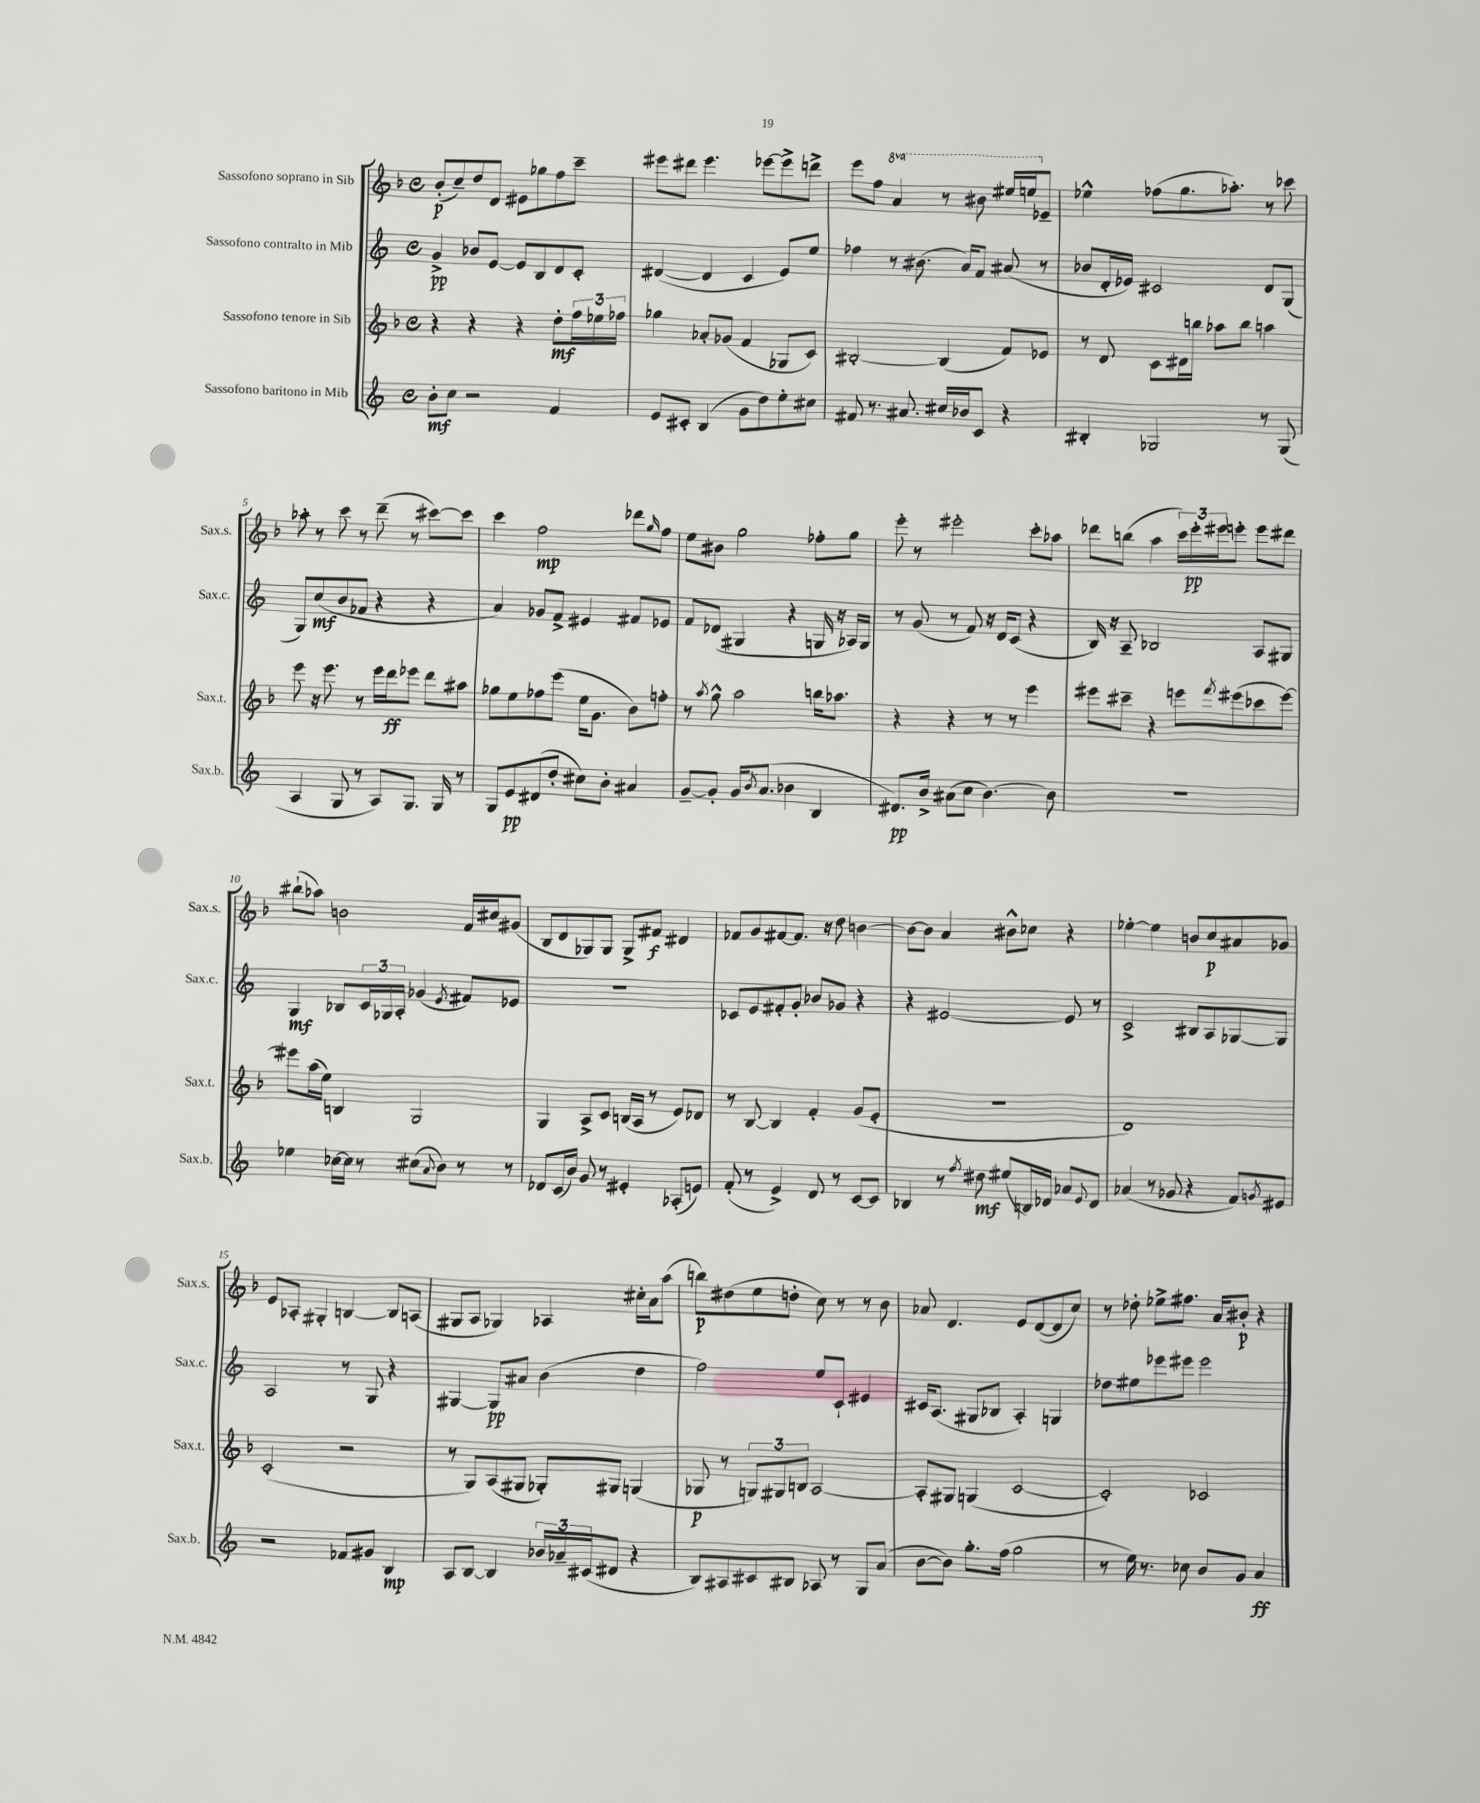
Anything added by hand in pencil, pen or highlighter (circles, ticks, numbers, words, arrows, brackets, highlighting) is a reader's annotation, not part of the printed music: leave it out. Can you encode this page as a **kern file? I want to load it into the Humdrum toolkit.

**kern	**dynam	**kern	**dynam	**kern	**dynam	**kern	**dynam
*part4	*part4	*part3	*part3	*part2	*part2	*part1	*part1
*staff4	*staff4	*staff3	*staff3	*staff2	*staff2	*staff1	*staff1
*I"Sassofono baritono in Mib	*	*I"Sassofono tenore in Sib	*	*I"Sassofono contralto in Mib	*	*I"Sassofono soprano in Sib	*
*I'Sax.b.	*	*I'Sax.t.	*	*I'Sax.c.	*	*I'Sax.s.	*
*clefG2	*	*clefG2	*	*clefG2	*	*clefG2	*
*k[]	*	*k[b-]	*	*k[]	*	*k[b-]	*
*M4/4	*	*M4/4	*	*M4/4	*	*M4/4	*
*met(c)	*	*met(c)	*	*met(c)	*	*met(c)	*
=1	=1	=1	=1	=1	=1	=1	=1
8b'\L	mf	4r	.	4g^/	pp	(8b-'/L	p
8cc\J	.	.	.	.	.	8cc~/)	.
2r	.	4r	.	8b-X/L	.	8dd/	.
.	.	.	.	[8e/J	.	8d/J	.
.	.	4r	.	8e/L]	.	8e#X\L	.
.	.	.	.	8B/	.	8gg-X\	.
4f/	.	8dd'\L	mf	8d/	.	8ff\	.
.	.	24ff\L	.	8c'/J	.	8ccc~\J	.
.	.	24ee-X\	.	.	.	.	.
.	.	24ff-X\JJ	.	.	.	.	.
=2	=2	=2	=2	=2	=2	=2	=2
8e/L	.	4gg-X\	.	([4d#X/	.	8eee#X\L	.
8c#X'/J	.	.	.	.	.	8ddd#X\J	.
(4B/	.	8a-X'/L	.	4d#/]	.	4.eee#\	.
.	.	(8g-X/J	.	.	.	.	.
8g\L	.	4f/	.	4c/	.	.	.
8dd\)	.	.	.	.	.	[8eee-X\L	.
8ee'\	.	8G-X/L	.	8e/L)	.	8eee-^\]	.
8cc#X\J	.	8c/J)	.	8ee/J	.	8dddn^\J	.
=3	=3	=3	=3	=3	=3	=3	=3
8f#X/	.	[2B#X'/	.	4ff-X\	.	8eee\L	.
8.r	.	.	.	.	.	8ff\J	.
*	*	*	*	*	*	*8va	*
.	.	.	.	8r	.	4aa/	.
8.a#X/	.	.	.	.	.	.	.
.	.	.	.	(8.b#X\	.	.	.
16cc#X/LL	.	(4B#/]	.	.	.	8r	.
16b-X/J	.	.	.	16a/KL)	.	.	.
8c/J	.	.	.	8f/J	.	8bb#X\	.
4r	.	8f/L)	.	(8a#X/	.	16eee#X/LL	.
.	.	.	.	.	.	16eeen/J	.
*	*	*	*	*	*	*X8va	*
.	.	8e-X/J	.	8r	.	8e-X~/J	.
=4	=4	=4	=4	=4	=4	=4	=4
4B#X'/	.	8r	.	8b-X/L	.	4ee-X^^\	.
.	.	8d/	.	16d'/L	.	.	.
.	.	.	.	16e-X/JJ)	.	.	.
2G-X/	.	8c\L	.	2c#X/	.	(8ff-X\L	.
.	.	16d#X\L	.	.	.	8.gg\	.
.	.	16bbn\JJ	.	.	.	.	.
.	.	8aa-X\L	.	.	.	.	.
.	.	.	.	.	.	8.aa-X'\J)	.
.	.	8bb\J	.	.	.	.	.
8r	.	4aan\	.	8d/L	.	8r	.
(8G-/	.	.	.	(8G/J	.	8ccc-X\	.
!!LO:LB:g=z
=5	=5	=5	=5	=5	=5	=5	=5
4A/	.	8eee\	.	8G/L)	.	8aa-X'\	.
.	.	16r	.	(8cc/	mf	8r	.
.	.	8.eee\	.	.	.	.	.
8G/	.	.	.	8b/	.	8ccc\	.
8r	.	8r	.	8f-X/J	.	8r	.
8A/L)	.	16eee\LL	.	4r	.	(8ddd~\	.
.	.	16ddd\J	ff	.	.	.	.
8.G/J	.	8eee-X\J	.	.	.	8r	.
.	.	8ddd\L	.	4r	.	[8ccc#X\L)	.
16G/	.	.	.	.	.	.	.
8r	.	8aa#X\J	.	.	.	8ccc#\J]	.
=6	=6	=6	=6	=6	=6	=6	=6
8G/L	.	8gg-X\L	.	4a/)	.	4ccc\	.
8e/	pp	8ee\	.	.	.	.	.
(8d#X/	.	8ff-X\	.	8g-X/L	.	2ff\	mp
8dd'/J	.	(8eee\J	.	8f^/J	.	.	.
8cc#X\L)	.	16ee\KL	.	4e#X/	.	.	.
.	.	8.g\J	.	.	.	.	.
8b'\J	.	.	.	.	.	.	.
4a#X/	.	8b-\L)	.	8f#X/L	.	8ddd-X\L	.
.	.	.	.	.	.	16qqgg/	.
.	.	8ffn'\J	.	8e-X/J	.	8ff\J	.
=7	=7	=7	=7	=7	=7	=7	=7
[8g~/L	.	8r	.	8f/L	.	8ee\L	.
.	.	8qaa/	.	.	.	.	.
8g'/J]	.	8gg^^\	.	(8d-X/J	.	8b#X\J	.
16g/KL	.	2aa\	.	4G#X/	.	2gg\	.
8qb/	.	.	.	.	.	.	.
(8.a/J	.	.	.	.	.	.	.
4b-X\	.	.	.	4r	.	.	.
4B/	.	16bbn\KL	.	16Gn/	.	8ff-X'\L	.
.	.	8.aa-X\J	.	16r	.	.	.
.	.	.	.	16A-X/LL)	.	8gg\J	.
.	.	.	.	16G/JJ	.	.	.
=8	=8	=8	=8	=8	=8	=8	=8
8.d#X/L)	pp	4r	.	8r	.	8eee'\	.
.	.	.	.	(8g/	.	8r	.
16b^/Jk	.	.	.	.	.	.	.
(8a#X\L	.	4r	.	8r	.	2eee#X'\	.
8cc\J	.	.	.	8f/)	.	.	.
[4.b\)	.	8r	.	16r	.	.	.
.	.	.	.	16d/KL	.	.	.
.	.	8r	.	(8c/J	.	.	.
.	.	4eee\	.	4r	.	8ccc'\L	.
8b\]	.	.	.	.	.	8aa-X\J	.
=9	=9	=9	=9	=9	=9	=9	=9
1r	.	8eee#X\L	.	16B/)	.	8ddd-X\L	.
.	.	.	.	16r	.	.	.
.	.	8ccc#X~\J	.	8A~/	.	(8bbn\J	.
.	.	4r	.	2B-X/	.	4aa\	.
.	.	8eeen\L	.	.	.	24ccc\LL)	.
.	.	.	.	.	.	24eee'\	pp
.	.	.	.	.	.	24eee#X\J	.
.	.	8qfff/	.	.	.	.	.
.	.	(8eee#X\	.	.	.	8eeen'\J	.
.	.	8ccc-X\	.	8A/L	.	8eee\L	.
.	.	[8eee#\J)	.	8G#X/J	.	8ddd#X\J	.
!!LO:LB:g=z
=10	=10	=10	=10	=10	=10	=10	=10
4ee-X\	.	8eee#X\L]	.	4G/	mf	(8bb#X`\L	.
.	.	(16aa\L	.	.	.	8aa-X\J)	.
.	.	16ee\JJ)	.	.	.	.	.
[16cc-X\LL	.	4Bn/	.	8B-X/L	.	2bn\	.
16cc-\JJ]	.	.	.	.	.	.	.
8r	.	.	.	24c/L	.	.	.
.	.	.	.	24G-X/	.	.	.
.	.	.	.	24A'/JJ	.	.	.
(8cc#X\L	.	2G/	.	(4g-X/	.	.	.
8qqa/	.	.	.	.	.	.	.
8b\J)	.	.	.	.	.	.	.
.	.	.	.	8qe/	.	.	.
8r	.	.	.	8f#X/L)	.	16f/LL	.
.	.	.	.	.	.	16cc#X/J	.
8r	.	.	.	8e-X/J	.	(8g#X/J	.
=11	=11	=11	=11	=11	=11	=11	=11
8d-X/L	.	4G/	.	1r	.	8B-/L	.
(16c/L	.	.	.	.	.	8d/	.
16b/JJ)	.	.	.	.	.	.	.
8g/	.	8A^/L	.	.	.	8G-X/)	.
8r	.	8c/J	.	.	.	8G-/J	.
4e#X'/	.	(16Bn/LL	.	.	.	8G-^/L	.
.	.	16A/JJ	.	.	.	.	.
.	.	8r	.	.	.	8f#X/J	f
(8A-X'/L	.	8e/L)	.	.	.	4d#X/	.
8en/J)	.	8d-X/J	.	.	.	.	.
=12	=12	=12	=12	=12	=12	=12	=12
(8f'/	.	8r	.	8c-X/L	.	8f-X/L	.
8r	.	[8B-/	.	8e/	.	8g/	.
4e^/)	.	4B-/]	.	8f#X'/	.	[8f#X/	.
.	.	.	.	8g'/J	.	8.f#/J]	.
8d/	.	4f'/	.	8b-X/L	.	.	.
.	.	.	.	.	.	16r	.
8r	.	.	.	8g-X/J	.	8dd\	.
[8c/L	.	(8g/L	.	4r	.	[4bn\	.
8c/J]	.	8e'/J	.	.	.	.	.
=13	=13	=13	=13	=13	=13	=13	=13
4B-X/	.	1r	.	4r	.	8b\L_	.
.	.	.	.	.	.	8b\J]	.
8r	.	.	.	[2e#X/	.	4a/	.
8qff/	.	.	.	.	.	.	.
8dd#X\	mf	.	.	.	.	.	.
(8ee#X/L	.	.	.	.	.	8b#X^^\L	.
16Bn/L)	.	.	.	.	.	8cc-X\J	.
16d-X/JJ	.	.	.	.	.	.	.
8a-X/L	.	.	.	8e#/]	.	4r	.
8qqe/	.	.	.	.	.	.	.
8d-/J	.	.	.	8r	.	.	.
=14	=14	=14	=14	=14	=14	=14	=14
(4a-X/	.	1d)	.	2c^/	.	[4ee-X'\	.
8r	.	.	.	.	.	4ee-\]	.
8g-X/	.	.	.	.	.	.	.
4r	.	.	.	8B#X/L	.	8bn/L	.
.	.	.	.	8A/	.	8cc/	p
8f/L)	.	.	.	[8G-X/	.	8a#X/	.
8qgn/	.	.	.	.	.	.	.
8e#X/J	.	.	.	8G-/J]	.	8g-X/J	.
!!LO:LB:g=z
=15	=15	=15	=15	=15	=15	=15	=15
2r	.	(2c'/	.	2A/	.	8e/L	.
.	.	.	.	.	.	8A-X'/J	.
.	.	.	.	.	.	4G#X'/	.
8f-X/L	.	2r	.	8r	.	[4Bn/	.
8g#X/J	.	.	.	8G/	.	.	.
4B/	mp	.	.	4r	.	8B/L]	.
.	.	.	.	.	.	(8An/J	.
=16	=16	=16	=16	=16	=16	=16	=16
8A/L	.	8r	.	[4G#X/	.	8G#X/L	.
[8B/J	.	8G/L)	.	.	.	8A/J	.
4B/]	.	(8A/	.	8G#/L]	pp	4G-X/)	.
.	.	8G#X/J	.	8a#X/J	.	.	.
24b-X/LL	.	8G-X'/L)	.	(4b\	.	4A-X/	.
24a-X~/	.	.	.	.	.	.	.
(24c#X/J	.	.	.	.	.	.	.
8d#X/J	.	8G#X/J	.	.	.	.	.
4r	.	(4Gn/	.	4dd\	.	16cc#X'\LL	.
.	.	.	.	.	.	16a\J	.
.	.	.	.	.	.	(8aa\J	.
=17	=17	=17	=17	=17	=17	=17	=17
8B/L)	.	8G-X/	p	2ff\)	.	8bbn\L)	p
8A#X/	.	8r	.	.	.	(8dd#X\	.
8c#X/	.	12Gn/L)	.	.	.	8ee\	.
.	.	12G#X/	.	.	.	.	.
8B#X/J	.	.	.	.	.	8ddn'\J	.
.	.	12Bn/J	.	.	.	.	.
8A-X/	.	[2A/	.	8ee/L	.	8cc\)	.
8r	.	.	.	8c`/J	.	8r	.
8G/L	.	.	.	4e#X/	.	8r	.
(8a/J	.	.	.	.	.	8b-\	.
=18	=18	=18	=18	=18	=18	=18	=18
[8b\L	.	8A'/L]	.	16c#X/KL	.	8a-X/	.
.	.	.	.	(8.A/J	.	.	.
8b\J])	.	8G#X/J	.	.	.	4.d/	.
8.gg'\L	.	(4Gn/	.	8G#X/L	.	.	.
.	.	.	.	8B-X/J	.	.	.
(16ff\Jk	.	.	.	.	.	.	.
2gg\	.	[2c/	.	4A'/)	.	8e/L	.
.	.	.	.	.	.	([8d/	.
.	.	.	.	4Gn/	.	8d/]	.
.	.	.	.	.	.	8cc/J)	.
=19	=19	=19	=19	=19	=19	=19	=19
8r	.	2c'/])	.	8dd-X\L	.	8r	.
16ee\)	.	.	.	8ee#X\	.	8dd-X'\	.
8.r	.	.	.	.	.	.	.
.	.	.	.	8eee-X\	.	8ee-X^\L	.
8cc-X\	.	.	.	8eee#X\J	.	8.ff#X\J	.
8b/L	.	2c-X/	.	2eee#\	.	.	.
.	.	.	.	.	.	16a/KL	.
8g/J	.	.	.	.	.	8b#X'/J	p
4a/	ff	.	.	.	.	4r	.
==	==	==	==	==	==	==	==
*-	*-	*-	*-	*-	*-	*-	*-
